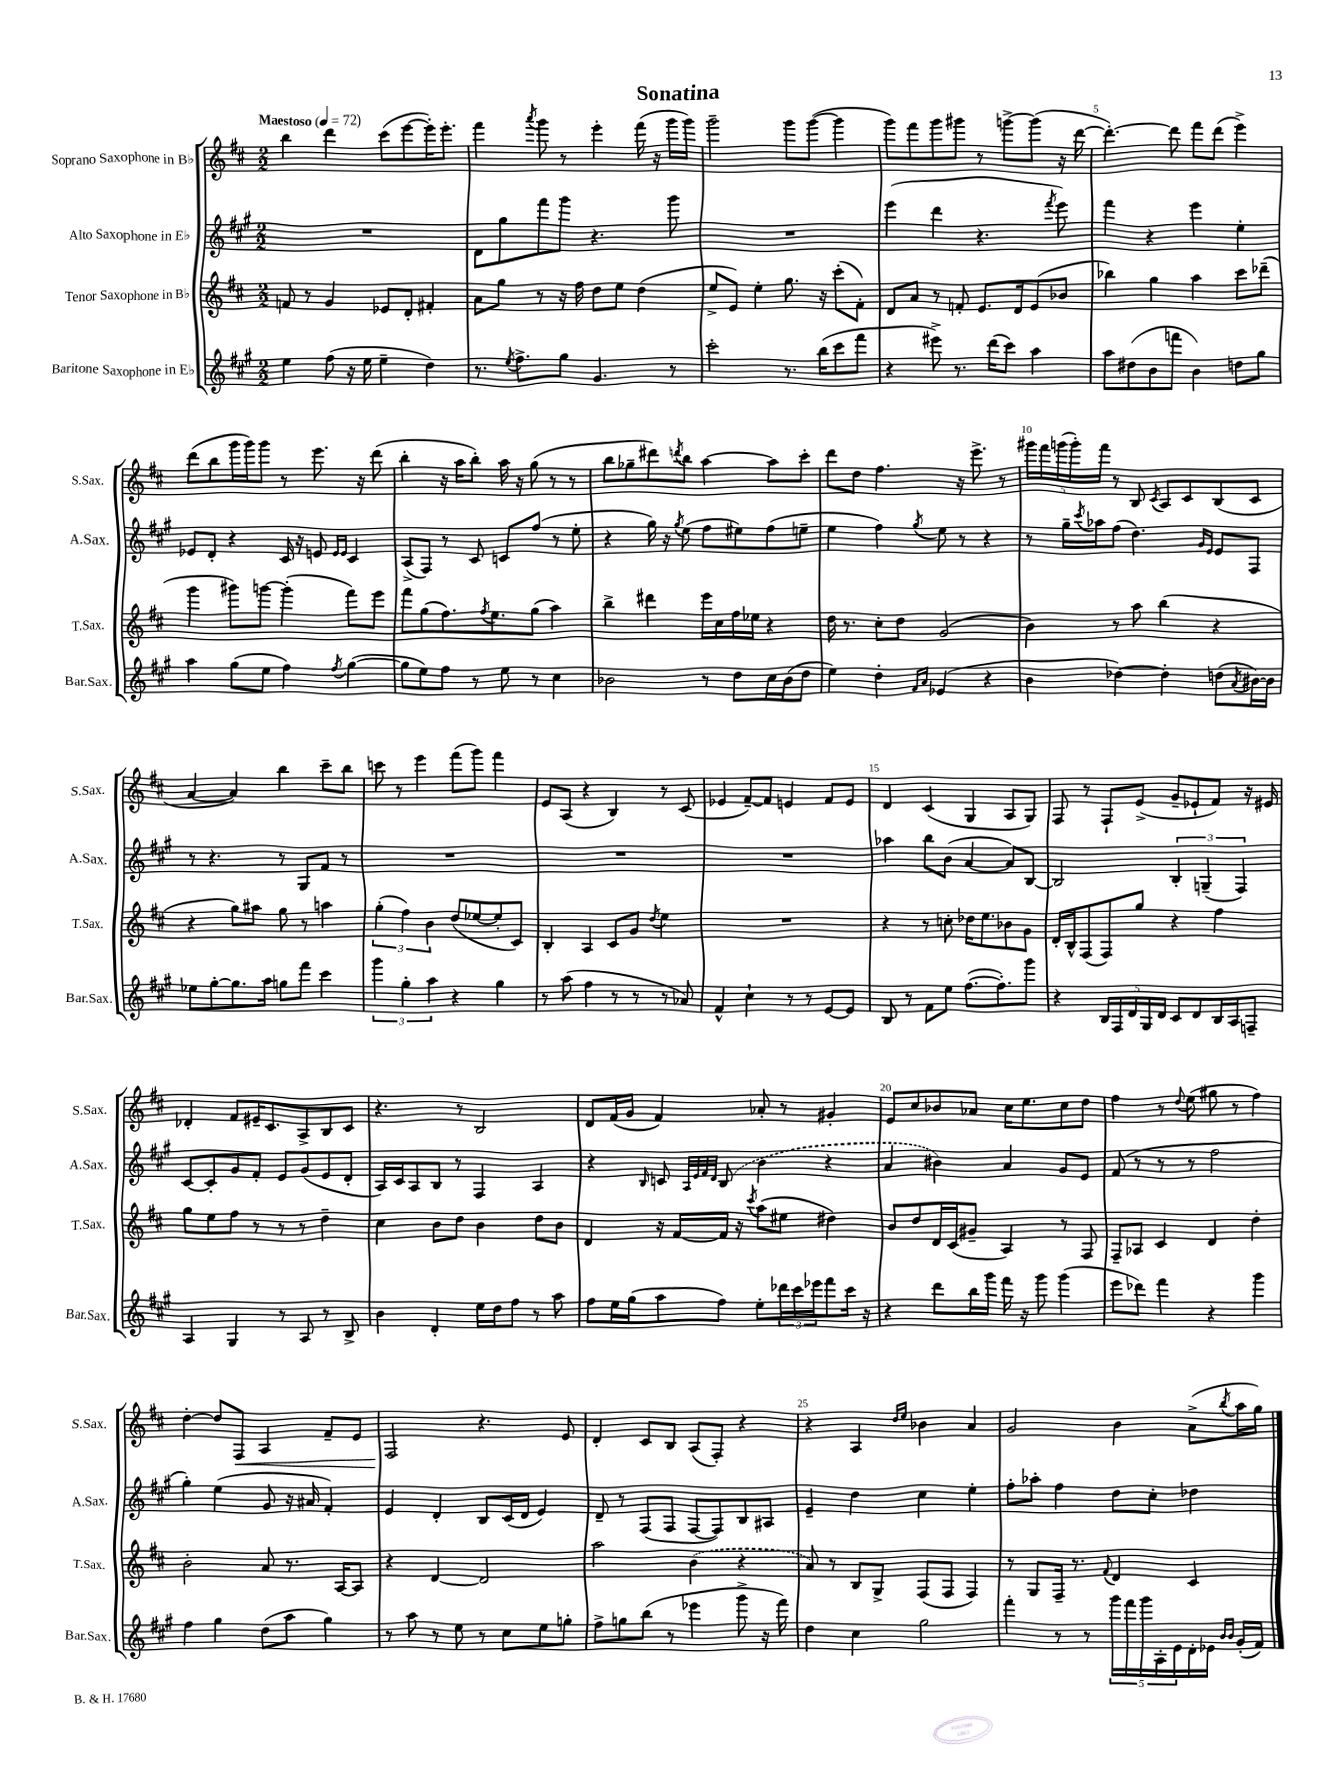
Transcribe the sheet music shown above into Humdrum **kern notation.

**kern	**kern	**kern	**kern	**dynam
*part4	*part3	*part2	*part1	*part1
*staff4	*staff3	*staff2	*staff1	*staff1
*I"Baritone Saxophone in E♭	*I"Tenor Saxophone in B♭	*I"Alto Saxophone in E♭	*I"Soprano Saxophone in B♭	*
*I'Bar.Sax.	*I'T.Sax.	*I'A.Sax.	*I'S.Sax.	*
*clefG2	*clefG2	*clefG2	*clefG2	*
*k[f#c#g#]	*k[f#c#]	*k[f#c#g#]	*k[f#c#]	*
*M2/2	*M2/2	*M2/2	*M2/2	*
*MM72	*MM72	*MM72	*MM72	*
=1	=1	=1	=1	=1
!	!	!	!LO:TX:a:B:t=Maestoso	!
4ee\	8fn/	1r	4bb\	.
.	8r	.	.	.
(8ff#\	4g/	.	4ddd\	.
16r	.	.	.	.
16ee\	.	.	.	.
4ee~\	8e-X/L	.	(8ccc#\L	.
.	8d'/J	.	[8eee\	.
4dd\)	4f#X'/	.	16eee'\K])	.
.	.	.	8.eee'\J	.
=2	=2	=2	=2	=2
8.r	8a\L	8d\L	4fff#\	.
.	8gg\J	8gg#\	.	.
8qee/	.	.	.	.
8.ff#^\L	.	.	.	.
.	.	.	8qaaa/	.
.	8r	8fff#\	8ggg\	.
8gg#\J	16r	8ggg#\J	8r	.
.	16ff#\	.	.	.
4.g#/	8dd\L	4.r	4eee'\	.
.	8ee\J	.	.	.
.	(4dd\	.	(16fff#\	.
.	.	.	16r	.
8r	.	8ggg#\	16ggg\LL	.
.	.	.	16ggg\JJ)	.
=3	=3	=3	=3	=3
2ccc#'\	8ee^/L	1r	2ggg~\	.
.	8e/J)	.	.	.
.	4ee'\	.	.	.
8.r	8.gg\	.	8ggg\L	.
.	.	.	([8ggg\J	.
(16bb\KL	16r	.	.	.
8ccc#\	(8ccc#'\L	.	4ggg\]	.
8fff#\J	8f#'\J)	.	.	.
=4	=4	=4	=4	=4
4r	8d/L	(4eee\	8ggg\L)	.
.	8a/J	.	8fff#\	.
8eee#X^\)	8r	4ddd\	8ggg\	.
8.r	8fn'/	.	8ggg#X\J	.
.	8.e/L	4.r	8r	.
(16ddd\KL	.	.	.	.
8ccc#\J)	.	.	[8gggn^\L	.
.	16d/k	.	.	.
4aa\	(8e/	.	(8ggg\J]	.
.	.	8qfff#/	.	.
.	8b-X/J	8eee\)	16r	.
.	.	.	[16ddd\	.
=5	=5	=5	=5	=5
8aa\L	4bb-X\)	4fff#\	4.ddd'\_)	.
(8dd#X\	.	.	.	.
8b\	4gg\	4r	.	.
8fffn\J	.	.	8ddd\]	.
4b\)	4aa\	4eee\	8fff#\L	.
.	.	.	(8ddd\J	.
8ddn\L	8ccc#\L	4ee'\	4eee^\)	.
8gg#\J	(8ddd-X~\J	.	.	.
!!LO:LB:g=z
=6	=6	=6	=6	=6
4aa\	4ggg\	8e-X/L	(8ddd\L	.
.	.	8d'/J	8bb\	.
(8gg#\L	8ggg#X\L)	4r	16ggg\L	.
.	.	.	16ggg\J)	.
8ee\J	[8gggn\J	.	8ggg\J	.
4ff#\)	(4ggg'\]	16c#/	8r	.
.	.	16r	.	.
.	.	8en/	8.eee\	.
.	.	16qqe/LL	.	.
8qff#/	.	16qqe/JJ	.	.
([4gg#\	8fff#\L)	4c#/	.	.
.	.	.	16r	.
.	8eee\J	.	(8ddd\	.
=7	=7	=7	=7	=7
8gg#\L]	8fff#\L	(8A^/L	4bb'\	.
8ee\)	(8gg\	8F#/J)	.	.
8ff#\J	8.ff#\)	8r	16r	.
.	.	.	16aa\KL	.
8r	.	8c#/	8bb'\J)	.
.	8qff#/	.	.	.
.	8.ee\	.	.	.
8ee\	.	8cn/L	16aa\	.
.	.	.	16r	.
8r	(8gg\J	(8ff#/J	(8gg\	.
4cc#\	4aa\)	8r	8r	.
.	.	8ee'\	8r	.
=8	=8	=8	=8	=8
2b-X\	4bb^\	4r	8bb\L	.
.	.	.	8gg-X~\	.
.	4ddd#X\	16gg#\)	8ddd#X\)	.
.	.	16r	.	.
.	.	8qgg#/	8qdddn/	.
.	.	(8ee\	8bb\J	.
8r	16eee\LL	8ff#\L	[4aa\	.
.	16cc#\	.	.	.
8dd\L	16ff#\	8ee#X\)	.	.
.	16ee-X\JJ	.	.	.
16cc#\L	4r	(8ff#\	8aa\L]	.
(16b-\J	.	.	.	.
8dd\J	.	8een~\J	8ccc#'\J	.
=9	=9	=9	=9	=9
4ee\)	16dd\	4ee\	8ddd\L	.
.	8.r	.	.	.
.	.	.	8dd\J	.
4dd'\	8cc#'\L	4ff#\)	4.ff#\	.
.	8dd\J	.	.	.
16qqf#/LL	.	.	.	.
16qqa/JJ	.	8qgg#/	.	.
(4e-X/	(2g/	8ee\	.	.
.	.	8r	16r	.
.	.	.	8.eee^\	.
4r	.	4r	.	.
.	.	.	8r	.
=10	=10	=10	=10	=10
4b\	4b\)	8r	20ggg#X\LL	.
.	.	.	20fff#\	.
.	.	.	(20gggn\	.
.	.	16gg#~\LL	.	.
.	.	.	20ggg'\)	.
.	.	8qccc#/	.	.
.	.	16aa-X\J	.	.
.	.	.	20fff#\JJ	.
[4dd-X\)	8r	(8ff#\J	8r	.
.	8aa\	4.dd\)	8B/	.
.	.	.	8qc#/	.
4dd-'\]	(4bb\	.	8A/L	.
.	.	.	8c#/	.
.	.	16qqg#/LL	.	.
.	.	16qqe/JJ	.	.
(8ddn\L	4r	8e/L	(8B/	.
8qa/	.	.	.	.
[16b#X\L)	.	8F#/J	8c#/J	.
16b#\JJ]	.	.	.	.
!!LO:LB:g=z
=11	=11	=11	=11	=11
8ee-X\L	4r	8r	[4a/	.
[8gg#'\	.	4.r	.	.
8.gg#\]	8gg\L)	.	4a/])	.
.	8aa#X\J	.	.	.
16aa\Jk	.	.	.	.
8ggn\L	8gg\	8r	4bb\	.
8fff#\J	8r	8G#/L	.	.
4ccc#\	4aan\	8f#/J	8ccc#~\L	.
.	.	8r	8bb\J	.
=12	=12	=12	=12	=12
6ggg#\	(6gg'\	1r	8cccn\	.
.	.	.	8r	.
6gg#'\	6ff#\)	.	.	.
.	.	.	4eee\	.
6aa\	6b\	.	.	.
4r	(8dd/L	.	(8fff#\L	.
.	[8ee-X/	.	8ggg\J)	.
4gg#\	8ee-'/]	.	4fff#\	.
.	8c#/J)	.	.	.
=13	=13	=13	=13	=13
8r	4B'/	1r	8e/L	.
(8aa\	.	.	(8A/J	.
4ff#\	4A/	.	4r	.
8r	8c#/L	.	4B/)	.
8r	8g/J	.	.	.
.	8qdd/	.	.	.
8r	4ee\	.	8r	.
8a-X/)	.	.	(8c#/	.
=14	=14	=14	=14	=14
4f#^^/	1r	1r	4e-X/	.
4cc#`\	.	.	[8f#~/L)	.
.	.	.	8f#/J]	.
8r	.	.	4en/	.
8r	.	.	.	.
[8e/L	.	.	8f#/L	.
8e/J]	.	.	8e/J	.
=15	=15	=15	=15	=15
8B/	4r	4aa-X\	4d/	.
8r	.	.	.	.
8f#\L	8r	8bb\L	(4c#/	.
8ee\J	8ccn'\	(8b\J	.	.
([8.ff#\L	16dd-X\KL	[4a/	4G/	.
.	8.ee\	.	.	.
8.ff#'\])	.	.	.	.
.	8b-X\	8a/L])	8A/L	.
8ggg#\J	8g\J	[8B/J	8G/J)	.
=16	=16	=16	=16	=16
4r	16d'/LL	2B/]	8F#/	.
.	16B^^/J	.	.	.
.	(8F#/	.	8r	.
20B/LL	8F#/)	.	8F#`/L	.
20F#/	.	.	.	.
20d/	.	.	.	.
.	8gg/J	.	(8e^/J	.
20G#/	.	.	.	.
20d/JJ	.	.	.	.
8c#/L	4r	6B'/	8g~/L	.
8d/	.	.	8e-X`/	.
.	.	(6Gn~/	.	.
16B/L	4ff#\	.	8f#/J)	.
16A/J	.	.	.	.
.	.	6F#/)	.	.
8Fn~/J	.	.	16r	.
.	.	.	16e#X/	.
!!LO:LB:g=z
=17	=17	=17	=17	=17
4A/	8gg\L	[8c#/L	4d-X'/	.
.	8ee\	8c#'/]	.	.
4G#/	8ff#\J	8g#/	8f#/L	.
.	8r	8f#'/J	16e#X~/K	.
.	.	.	8.c#/	.
8r	8r	8e/L	.	.
8A/	8r	(8g#/	8A^/	.
8r	4dd~\	8e/	8B/	.
8B^/	.	8d'/J	8c#/J	.
=18	=18	=18	=18	=18
4b\	4cc#\	16A/LL)	4.r	.
.	.	16c#/J	.	.
.	.	8A/	.	.
4d'/	8b\L	8B/J	.	.
.	8dd\J	8r	8r	.
16ee\LL	4b\	4F#/	2B/	.
16dd\J	.	.	.	.
8ff#\J	.	.	.	.
8r	8dd\L	4A/	.	.
8aa\	8b\J	.	.	.
=19	=19	=19	=19	=19
8ff#\L	4d/	4r	8d/L	.
16ee\L	.	.	(16f#/L	.
(16gg#\J	.	.	16g/JJ	.
.	.	16qqB/	.	.
8aa\	16r	8cn/	4f#/)	.
.	[16f#/LL	.	.	.
.	.	32qqA/LLL	.	.
.	.	32qqe/	.	.
.	.	32qqf#/	.	.
.	.	32qqd/JJJ	.	.
8ff#\J)	16f#/JJ]	(8B/	.	.
.	16r	.	.	.
.	8qccc#/	.	.	.
8ee'\L	(8aa\L	4b\	8a-X'/	.
24ddd-X\L	8ee#X\J	.	8r	.
24ccc#\	.	.	.	.
24eee-X\J	.	.	.	.
8fff#\	4dd#X\)	4r	4g#X'/	.
16ccc#\Jk	.	.	.	.
16r	.	.	.	.
=20	=20	=20	=20	=20
4r	8b/L	4a/	8e/L	.
.	8dd/	.	8cc#/	.
8ddd\L	16d/L	4b#X\)	8b-X/	.
.	(16c#/J	.	.	.
16bb\L	8g#X~/J	.	8a-X/J	.
16ggg#\JJ	.	.	.	.
16fff#\	4A/)	4a/	16cc#\KL	.
16r	.	.	8.ee\	.
8ggg#\	.	.	.	.
(4ggg#\	8r	8g#/L	8cc#\	.
.	8F#/	8e/J	8dd\J	.
=21	=21	=21	=21	=21
8eee\L	8F#~/L	(8f#/	4ff#\	.
8ddd-X\J)	8A-X/J	8r	.	.
4fff#\	4c#/	8r	8r	.
.	.	.	8qqdd/	.
.	.	8r	(8ee\	.
4r	4d/	2ff#\	8gg#X\	.
.	.	.	8r	.
4ggg#\	4dd'\	.	4ff#\)	.
!!LO:LB:g=z
=22	=22	=22	=22	=22
4ff#\	2b'\	4gg#'\)	[4dd'\	.
4gg#\	.	(4ee\	8dd/L]	.
!	!	!	!	!LO:HP:b
.	.	.	8F#/J	<
(8dd\L	8a/	8g#/	4A/	.
8aa\J	8.r	16r	.	.
.	.	16a#X/	.	.
4gg#\)	.	4f#'/)	8f#~/L	.
.	[16A/KL	.	.	.
.	8A/J]	.	8e/J	.
=23	=23	=23	=23	=23
8r	4r	4e/	2F#/	.
8aa\	.	.	.	.
8r	[4d/	4d'/	.	.
8ee\	.	.	.	.
8r	2d/]	8B/L	4.r	[
8cc#\L	.	(16c#/L	.	.
.	.	16d/JJ	.	.
8ee\	.	4e/)	.	.
8ggn'\J	.	.	8e/	.
=24	=24	=24	=24	=24
8ff#^\L	2aa\	8d~/	4d'/	.
8ggn\	.	8r	.	.
(8bb\J	.	(8F#/L	8c#/L	.
8r	.	8F#/J	8B/J	.
4eee-X\	(4b\	[8F#/L	(8A/L	.
.	.	8F#/])	8F#'/J)	.
8ggg#^\	4r	8B/	4r	.
16r	.	8A#X/J	.	.
16fff#\)	.	.	.	.
=25	=25	=25	=25	=25
4dd\	8a/)	4e~/	4r	.
.	8r	.	.	.
4cc#\	8B/L	4dd\	4A/	.
.	8G^/J	.	.	.
.	.	.	16qqdd/LL	.
.	.	.	16qqee/JJ	.
2gg#\	(8F#/L	4cc#\	4b-X\	.
.	8F#/J	.	.	.
.	4F#/)	4ee'\	4a/	.
=26	=26	=26	=26	=26
4fff#'\	8r	8ff#'\L	2g/	.
.	8G/L	8aa-X'\J	.	.
8r	16F#~/Jk	4ff#\	.	.
.	8.r	.	.	.
8r	.	.	.	.
.	8qqf#/	.	.	.
20ggg#\LL	4d/	8dd\L	4b\	.
20fff#\	.	.	.	.
20ggg#\	.	.	.	.
.	.	8cc#'\J	.	.
20A'\	.	.	.	.
20e\	.	.	.	.
16d'\	4c#/	4dd-X\	(8a^\L	.
16e-X\JJ	.	.	.	.
16qqb/LL	.	.	.	.
16qqb/JJ	.	.	8qbb/	.
(16g#'/LL	.	.	16aa\L	.
16f#/JJ)	.	.	16gg\JJ)	.
==	==	==	==	==
*-	*-	*-	*-	*-
